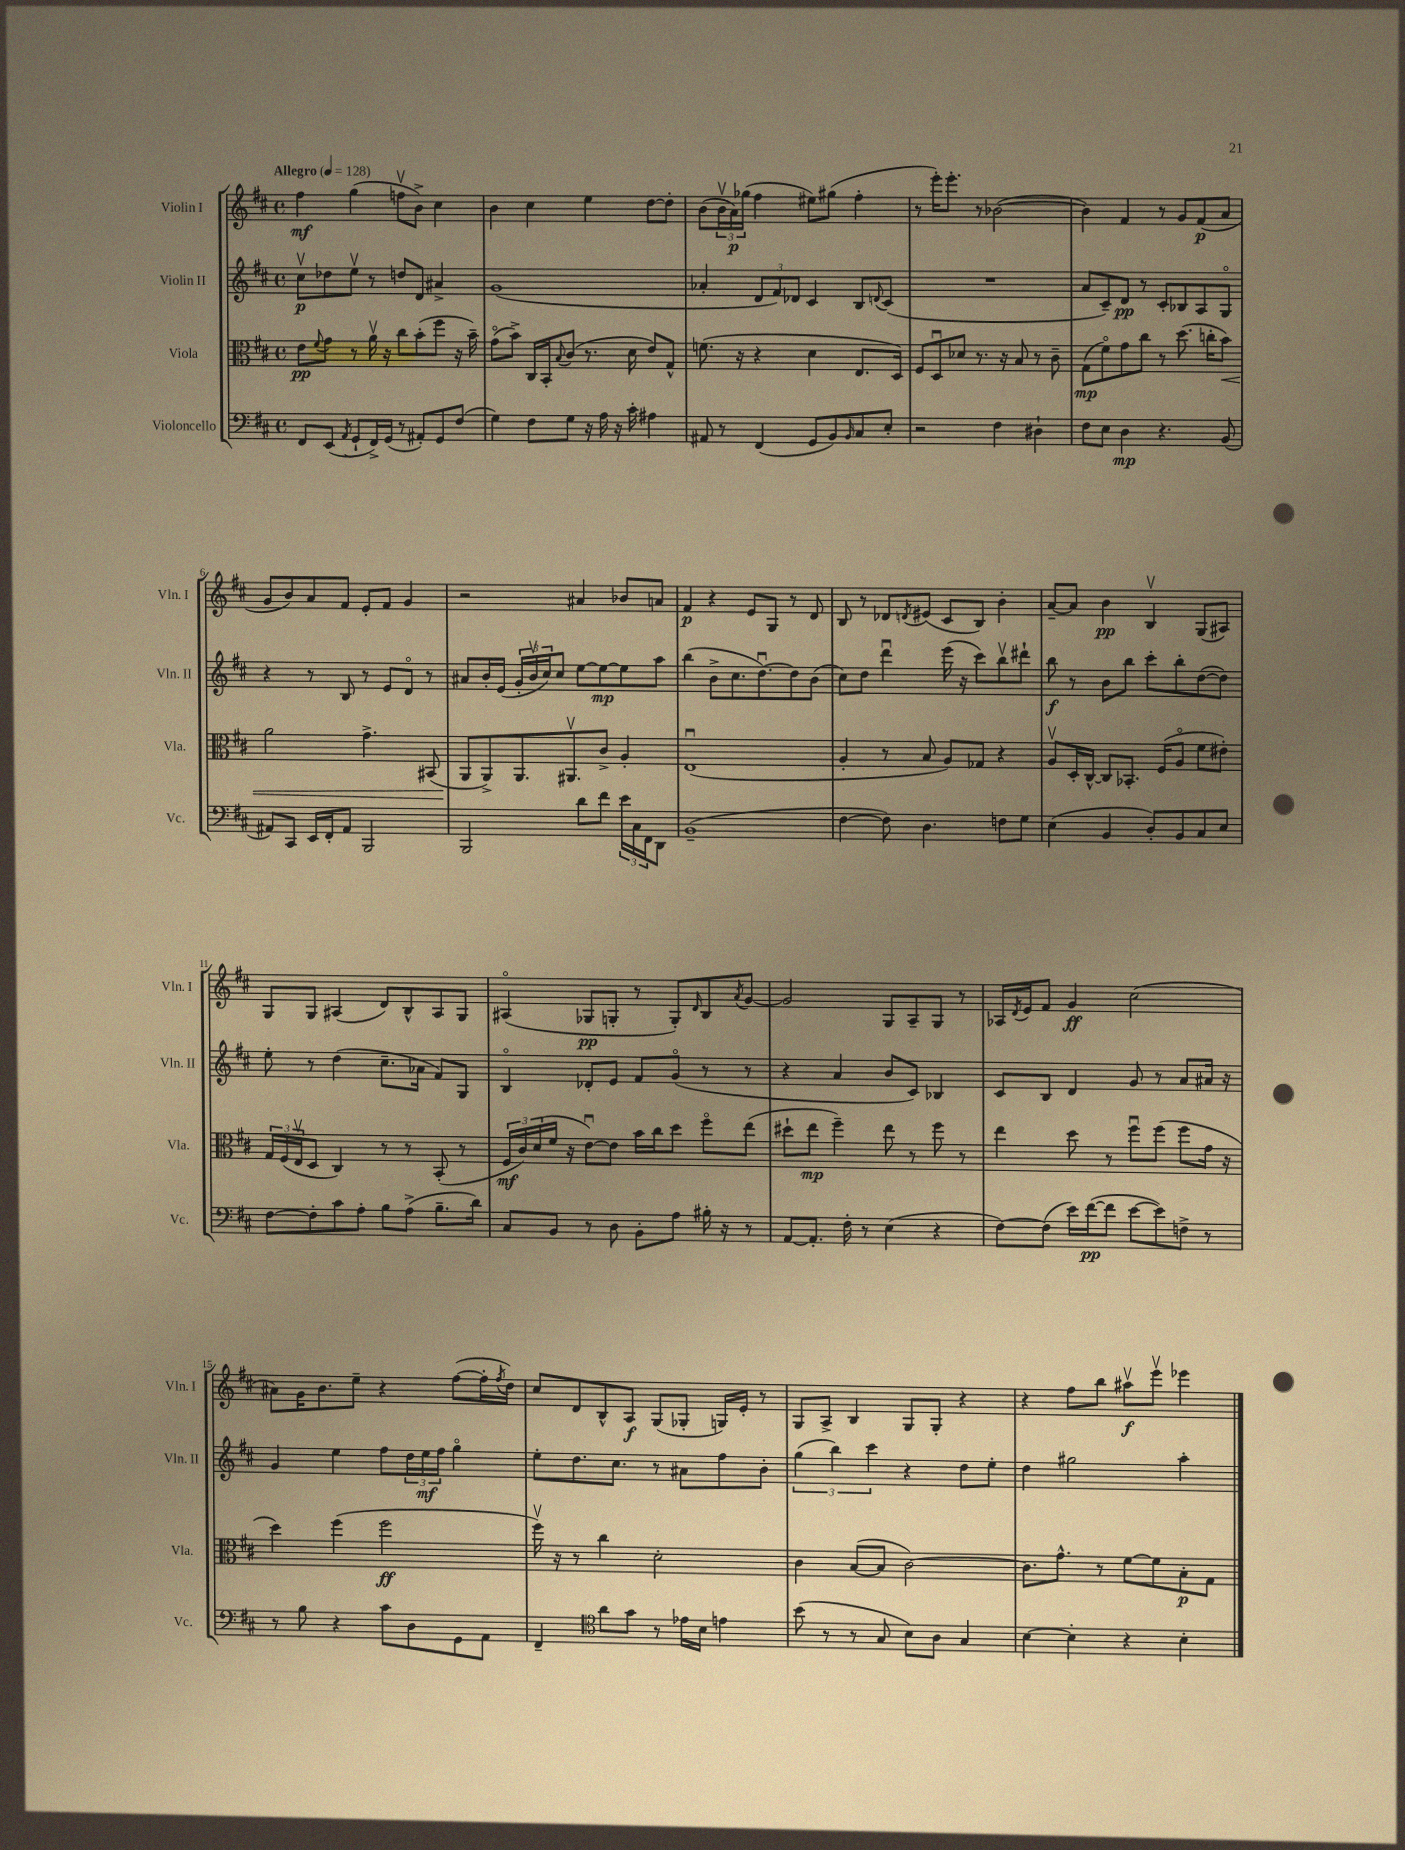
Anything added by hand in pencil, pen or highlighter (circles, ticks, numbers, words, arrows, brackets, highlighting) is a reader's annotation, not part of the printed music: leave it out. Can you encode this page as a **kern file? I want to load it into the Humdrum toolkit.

**kern	**kern	**kern	**kern
*staff4	*staff3	*staff2	*staff1
*clefF4	*clefC3	*clefG2	*clefG2
*k[f#c#]	*k[f#c#]	*k[f#c#]	*k[f#c#]
*M4/4	*M4/4	*M4/4	*M4/4
*met(c)	*met(c)	*met(c)	*met(c)
*MM128	*MM128	*MM128	*MM128
8FF#	8e	8cc#v	4ff#
.	8qqf#	.	.
(8EE	8g	8dd-	.
8qAA	.	.	.
8GG`	8r	8eev	(4gg
16FF#^)	16av	8r	.
(16GG	16r	.	.
8r	8cc#	8dd	8ffv
8AA#')	(8b'	8d	8b^)
8GG	8ff#	4a#^	4cc#
(8F#	16r	.	.
.	16b~)	.	.
=	=	=	=
4G)	(8go	(1g	4b
.	8b^)	.	.
8F#	16C#	.	4cc#
.	16BB'	.	.
.	8qqB	.	.
8G	(8c#	.	.
16r	8.r	.	4ee
16A	.	.	.
16r	.	.	.
16c#'	16d	.	.
4A#	8e)	.	[8dd
.	8G^^	.	8dd']
=	=	=	=
8AA#	(8.f	4a-'	(8b
8r	.	.	24bv
.	.	.	24a)
.	16r	.	.
.	.	.	(24gg-
(4FF#	4r	12d	4ff#
.	.	12f#)	.
.	.	12d-	.
8GG	4d	4c#	8ee#)
8BB)	.	.	(8gg#
16qqBB	.	.	.
8C#	8.E	8B	4ff#'
.	.	8qqd	.
8E'	.	(8c#	.
.	16D)	.	.
=	=	=	=
2r	8F#	1r	8r
.	8Du	.	16eee')
.	.	.	8.eee'
.	8d-	.	.
.	8.r	.	8r
4F#	.	.	([2b-
.	16r	.	.
.	8B	.	.
4D#`	8r	.	.
.	8c#~	.	.
=	=	=	=
8F#	(8G	8a	4b-])
8E	8f#o)	8c#~)	.
4D	8g	8d	4f#
.	8cc#	8r	.
4.r	8r	8c#'	8r
.	(8.dd	8B-	8g
.	.	8A	(8f#
.	16cc'	.	.
(8BB	8b)	8Go	8a
=	=	=	=
8AA#)	2a	4r	8g
8CC#	.	.	8b)
16EE	.	8r	8a
16FF#'	.	.	.
8AA#	.	8B	8f#
2BBB	4.g^	8r	8e'
.	.	8e	8f#
.	.	8do	4g
.	(8BB#	8r	.
=	=	=	=
2BBB	8AA	8a#	2r
.	8AA^)	16b'	.
.	.	(16e	.
.	8.AA	24g'	.
.	.	24bv	.
.	.	24cc#)	.
.	.	8cc#	.
.	8.AA#v	.	.
8d	.	[8ee	4a#
8f#	8c#^	8ee_	.
24e	4A'	8ee]	8b-
24C#	.	.	.
24FF#	.	.	.
8DD	.	8aa	8a
=	=	=	=
(1BB~	(1Eu	(4bb	4f#
.	.	8b^	4r
.	.	8.cc#	.
.	.	.	8e
.	.	[8.ddu)	.
.	.	.	8G
.	.	8dd]	8r
.	.	(8b	8d
=	=	=	=
[4F#	4A'	8cc#)	8B
.	.	8dd	8r
8F#])	8r	4dddu	8d-
.	.	.	8qd
4.D	8B	.	(8e#
.	8A)	(16eee	8c#
.	.	16r	.
.	8G-	8ccc#)	8B)
8F	4r	8bbv	4b'
8G	.	8ddd#`	.
=	=	=	=
(4E	8Av	8bb	[8a~
.	16D'	8r	8a]
.	[16C#^^	.	.
4BB	8C#]	8b	4b
.	8.BB-'	8bb	.
8D')	.	8ccc#'	4Bv
.	(16F#	.	.
8BB	8Ao	8bb'	.
8C#	8f#	([8dd	(8G
8E	8e#')	8dd])	8A#)
=	=	=	=
[8F#	24G	8ee'	8G
.	(24F#	.	.
.	24Ev	.	.
8F#']	8D	8r	8G
8c#	4C#)	(4dd	(4A#
8A'	.	.	.
8B	8r	8.cc#~	8d)
(8A^	8r	.	8B^^
.	.	16a-	.
8.B~	(8BB'	8f#)	8A#
.	8r	8G	8G
16d)	.	.	.
=	=	=	=
8C#	24F#	4Bo	(4A#o
.	24c#)	.	.
.	(24d	.	.
8BB	16f#	.	.
.	16r	.	.
8r	[8eu)	8d-'	8G-
8D	8e]	8e	8G'
8BB'	16b	8f#	8r
.	16cc#	.	.
8A	8dd	(8go	8G')
.	.	.	16qqd
16B#'	8ff#o	8r	8B
16r	.	.	.
.	.	.	8qa
8r	(8ee	8r	[8g
=	=	=	=
[8AA	8dd#`	4r	2g]
8.AA']	8ee	.	.
.	4ff#~)	4a	.
16F#'	.	.	.
8r	.	.	.
(4E	8ee	8b	8G
.	8r	8c#)	8A~
4r	8ff#	4B-	8G
.	8r	.	8r
=	=	=	=
[8F#)	4ee	8c#	16A-
.	.	.	8qd
.	.	.	16e
(8F#]	.	8B	8f#
16e)	8dd	4d	4g
([16f#	.	.	.
8f#]	8r	.	.
[8e	8ff#u	8g	(2cc#
8e])	(8ff#	8r	.
8F^	8ff#	8a	.
8r	16g	16a#	.
.	16r	16r	.
=	=	=	=
8r	4dd)	4g	8a#)
8B	.	.	16g
.	.	.	8.b
4r	(4ff#	4ee	.
.	.	.	8ee~
8c#	2ff#	8ff#	4r
8D	.	24dd	.
.	.	24ee	.
.	.	24ff#	.
8GG	.	4ggo	([8ff#
8AA	.	.	16ff#']
.	.	.	8qff#
.	.	.	16dd)
=	=	=	=
4FF#~	16ff#v)	8ee'	8cc#
.	16r	.	.
.	8r	8.dd	8d
*clefC4	*	*	*
8a	4cc#	.	8B^^
.	.	8.cc#	.
8g	.	.	8A
8r	2d'	8r	(8G
16e-	.	8a#	8G-'
16B	.	.	.
4e	.	8ff#	16G)
.	.	.	16e'
.	.	8b'	8r
=	=	=	=
(8b	4c#	(6gg	8G
8r	.	.	8A^
.	.	6bb)	.
8r	([8B	.	4B
.	.	6ccc#	.
8G	8B]	.	.
8B)	[2c#)	4r	8G
8A	.	.	8G'
4G	.	8dd	4r
.	.	8ee'	.
=	=	=	=
[4B	8.c#]	4dd	4r
.	8.g^^	.	.
4B']	.	2gg#	8ff#
.	8r	.	8bb
4r	[8f#	.	8aa#v
.	8f#]	.	8eeev
4B'	8B'	4aa'	4eee-
.	8G	.	.
==	==	==	==
*-	*-	*-	*-
